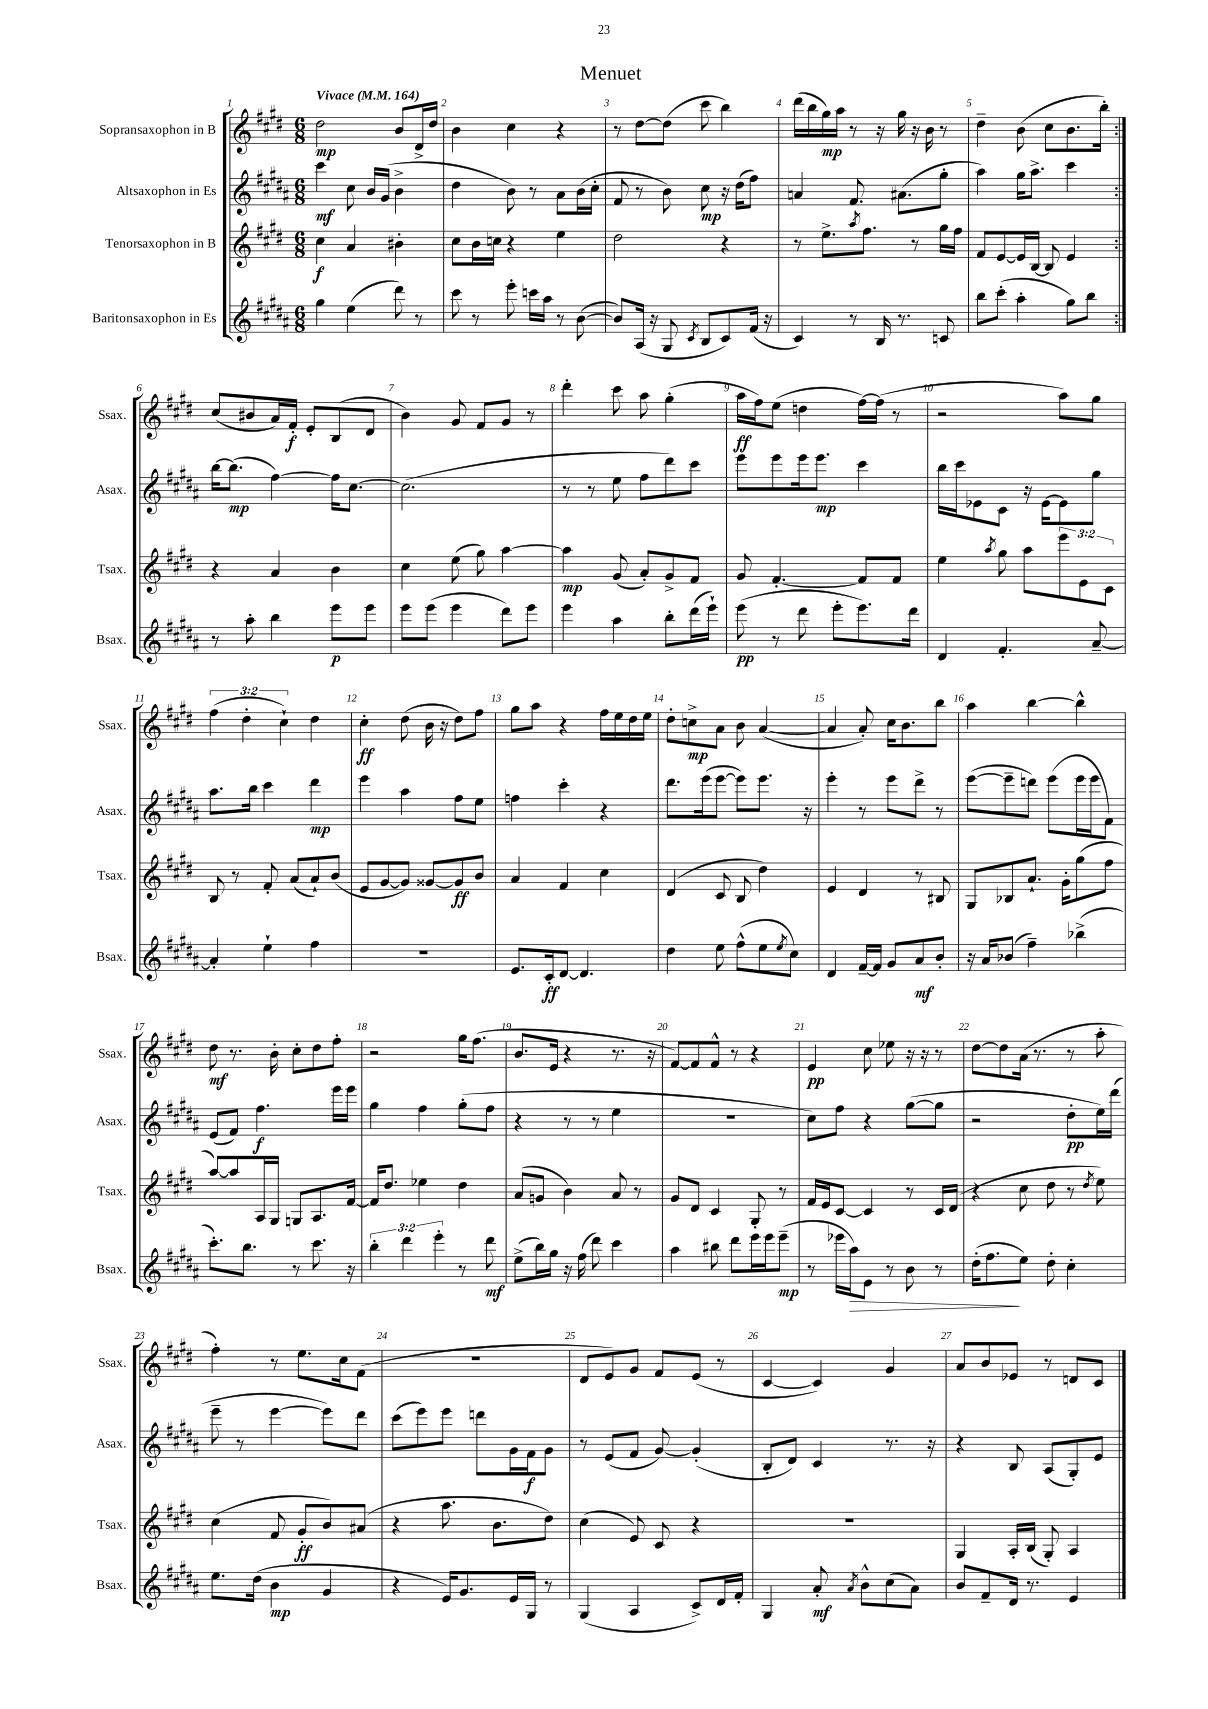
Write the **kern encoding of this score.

**kern	**kern	**kern	**kern
*staff4	*staff3	*staff2	*staff1
*clefG2	*clefG2	*clefG2	*clefG2
*k[f#c#g#d#a#]	*k[f#c#g#d#]	*k[f#c#g#d#a#]	*k[f#c#g#d#]
*M6/8	*M6/8	*M6/8	*M6/8
*MM164	*MM164	*MM164	*MM164
4gg#	4cc#	4ccc#	2dd#
(4ee	4a	8cc#	.
.	.	16b	.
.	.	(16g#	.
8ddd#)	4b#'	4b^	8b
8r	.	.	16d#^
.	.	.	16dd#
=	=	=	=
8ccc#	8cc#	4dd#	4b
8r	16b	.	.
.	16cc	.	.
8eee'	4r	8b)	4cc#
16ccc	.	8r	.
16aa#	.	.	.
8r	4ee	8a#	4r
([8b	.	(16b	.
.	.	16cc#'	.
=	=	=	=
8b])	2dd#	8f#	8r
(16A#	.	8r	[8dd#
16r	.	.	.
8G#	.	8b)	(8dd#]
8qc#	.	.	.
8B	.	8cc#	8ccc#
8c#)	4r	16r	4bb)
.	.	(16dd#	.
(16f#	.	8ff#)	.
16r	.	.	.
=	=	=	=
4c#)	8r	4a	(16ddd#
.	.	.	16bb
.	8.ee^	.	16gg#)
.	.	.	16aa
8r	.	8.f#	8r
.	8qaa	.	.
.	8.ff#	.	.
16B	.	.	16r
8.r	.	(8.a#	16gg#
.	8r	.	16r
.	.	.	16b
8c	16gg#	8gg#'	8r
.	16ff#	.	.
=	=	=	=
8bb	8f#	4aa#)	4dd#~
(8ccc#'	[8e	.	.
4aa#'	16e]	16gg#	(8b
.	[16B	8.aa#^	.
.	8B]	.	8cc#
8gg#)	4e	4ccc#	8.b
8bb	.	.	.
.	.	.	16bb')
=:|!	=:|!	=:|!	=:|!
8r	4r	[16bb	(8cc#
.	.	(8.bb]	.
8aa#'	.	.	8b#
4bb	4a	[4ff#)	16a)
.	.	.	16f#'
.	.	.	8e'
8eee	4b	16ff#]	(8B
.	.	[8.cc#	.
8eee	.	.	8d#
=	=	=	=
8eee	4cc#	(2.cc#]	4b)
(8eee	.	.	.
4eee	(8ee	.	8g#
.	8gg#)	.	8f#
8ddd#)	[4aa	.	8g#
8eee	.	.	8r
=	=	=	=
4eee	4aa]	8r	4ddd#'
.	.	8r	.
4aa#	(8g#	8ee	8ccc#
.	8a')	8ff#	8aa
8bb'	8g#^	8ddd#)	(4gg#'
(16ddd#	8f#	8ccc#	.
16eee`)	.	.	.
=	=	=	=
(8eee	8g#	8eee	16aa
.	.	.	16ff#)
8r	[4.f#'	8eee	(8ee
8ddd#	.	16eee	4dd
.	.	8.eee	.
8eee'	.	.	.
8.eee)	8f#]	4ccc#	[16ff#)
.	.	.	(16ff#]
.	8f#	.	8r
16ddd#	.	.	.
=	=	=	=
4d#	4ee	16bb	2r
.	.	16ccc#	.
.	.	8e-	.
.	8qaa	.	.
4.f#'	8gg#	8c#	.
.	8aa	16r	.
.	.	[16e-	.
.	12eee	8e-]	8aa)
.	12e	.	.
[8a#~	.	8gg#	8gg#
.	12c#	.	.
=	=	=	=
4a#']	8B	8.aa#	(6ff#
.	8r	.	.
.	.	.	6dd#'
.	.	16bb	.
4ee`	8f#'	4ccc#	.
.	.	.	6cc#`)
.	(8a	.	.
4ff#	8a`)	4ddd#	4dd#
.	(8b	.	.
=	=	=	=
2.r	8e	4eee	4cc#'
.	[8g#	.	.
.	8g#])	4aa#	(8dd#
.	[8g##	.	16b
.	.	.	16r
.	8g##]	8ff#	8dd#)
.	8b	8ee	8ff#
=	=	=	=
8.e	4a	4ff	8gg#
.	.	.	8aa
16c#'	.	.	.
[8d#	4f#	4ccc#'	4r
4.d#]	.	.	.
.	4cc#	4r	16ff#
.	.	.	16ee
.	.	.	16dd#
.	.	.	16ee
=	=	=	=
4dd#	(4d#	8.ddd#	8dd#'
.	.	.	8cc^
.	.	(16eee	.
8ee	8c#	[8eee	8a
(8ff#^^	8B	8eee])	8b
8ee	4dd#)	8.eee	([4a
8qee	.	.	.
8cc#)	.	.	.
.	.	16r	.
=	=	=	=
4d#	4e	4eee'	4a]
[16f#~	4d#	8r	8a')
16f#]	.	.	.
8g#	.	8eee	16cc#
.	.	.	8.b
8a#	8r	8ddd#^	.
8b'	8B#	8r	8bb
=	=	=	=
16r	8G#	([8eee	4aa
16a#	.	.	.
(8b-	8B-	8eee~]	.
4ff#~)	8.a`	8ddd)	[4bb
.	.	(8eee	.
.	16g#'	.	.
(4bb-^	(8gg#	16eee	4bb^^]
.	.	16eee	.
.	8ff#	8f#)	.
=	=	=	=
8.ccc#')	[8aa)	(8e	8dd#
.	8aa]	8f#)	8.r
8.bb	.	.	.
.	16A	4.ff#	.
.	16G#	.	16b'
8r	8G	.	8cc#'
8.ccc#	8.A	.	8dd#
.	.	16eee	8ff#'
16r	[16f#	16eee	.
=	=	=	=
6bb'	16f#]	4gg#	2r
.	8.dd#	.	.
6ddd#	.	.	.
.	4ee-	4ff#	.
6eee'	.	.	.
8r	4dd#	(8gg#'	16gg#
.	.	.	(8.ff#
8ddd#	.	8ff#	.
=	=	=	=
(8ee^	(8a	4r	8.b
16bb)	8g	.	.
16gg#	.	.	16e
16r	4b)	8r	4r
(16ff#	.	.	.
8ddd#)	.	8r	.
4ccc#	8a	4ee	8.r
.	8r	.	.
.	.	.	16r
=	=	=	=
4aa#	8g#	2.r	[8f#)
.	8d#	.	8f#]
8bb#	4c#	.	8f#^^
8ddd#	.	.	8r
16eee	8G#'	.	4r
16eee	.	.	.
(8eee~	8r	.	.
=	=	=	=
8r	16f#	8cc#)	4e
.	16e	.	.
16eee-	[8c#	8ff#	.
16aa#)	.	.	.
8e	4c#]	4r	8cc#
8r	.	.	8ee-
8b	8r	([8gg#	16r
.	.	.	16r
8r	16c#	8gg#]	8r
.	(16d#	.	.
=	=	=	=
(16dd#'	4r	2r	[8dd#
8.ff#	.	.	.
.	.	.	8dd#]
8ee)	8cc#	.	(16a
.	.	.	8.r
8dd#'	8dd#	.	.
4cc#'	8r	8dd#'	8r
.	8qdd#	.	.
.	8ee)	16ee)	8aa'
.	.	(16ddd#	.
=	=	=	=
8.ee	(4cc#	8eee~	4ff#')
.	.	8r	.
(16dd#	.	.	.
4b	8f#	[4eee	8r
.	8g#'	.	8.ee
4g#	8b)	8eee])	.
.	.	.	16cc#
.	(8a#	8ddd#	(8f#
=	=	=	=
4r	4r	(8ccc#	2.r
.	.	8eee)	.
16e)	8.aa	8eee	.
8.g#	.	.	.
.	.	8ddd	.
.	8.b	.	.
16e	.	16g#	.
16G#	.	16f#	.
8r	8dd#)	8g#	.
=	=	=	=
(4G#	(4cc#	8r	8d#
.	.	(8e	8e)
4A#	8e)	8f#	8g#
.	8c#	[8g#)	8f#
8c#^)	4r	(4g#']	(8e
16d#	.	.	8r
16f#'	.	.	.
=	=	=	=
4G#	2.r	8B'	[4c#
.	.	8d#)	.
8a#'	.	4c#	4c#])
8qa#	.	.	.
8b^^	.	.	.
(8cc#	.	8.r	4g#
8a#)	.	.	.
.	.	16r	.
=	=	=	=
8b	4G#	4r	8a
8f#~	.	.	8b
16d#	16A'	8B	8e-
8.r	(16B	.	.
.	8G#')	(8A#	8r
4e	4A	8G#')	8d
.	.	8e	8c#
==	==	==	==
*-	*-	*-	*-
